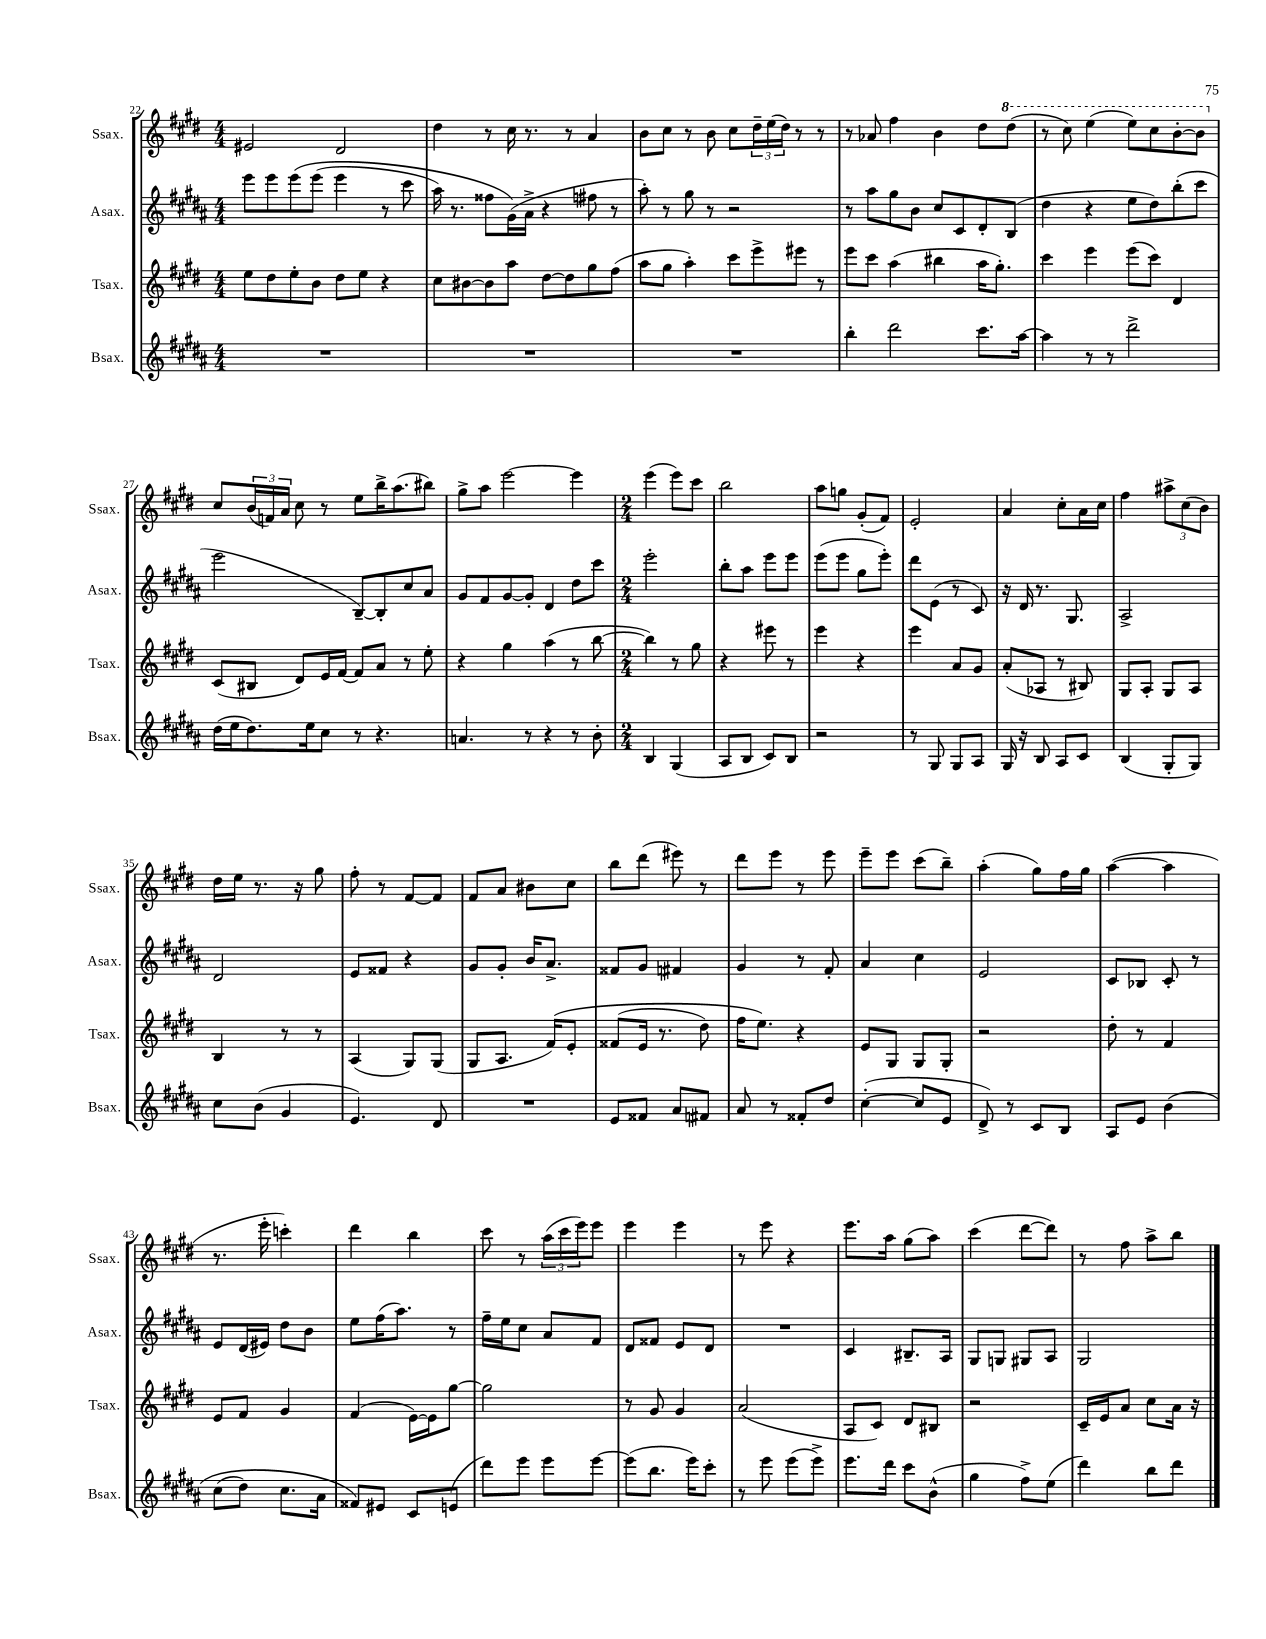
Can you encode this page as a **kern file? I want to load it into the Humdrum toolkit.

**kern	**kern	**kern	**kern
*staff4	*staff3	*staff2	*staff1
*clefG2	*clefG2	*clefG2	*clefG2
*k[f#c#g#d#a#]	*k[f#c#g#d#]	*k[f#c#g#d#a#]	*k[f#c#g#d#]
*M4/4	*M4/4	*M4/4	*M4/4
1r	8ee\L	8eee\L	2e#/
.	8dd#\	8eee\	.
.	8ee'\	&(8eee\	.
.	8b\J	(8eee\J	.
.	8dd#\L	4eee\	2d#/
.	8ee\J	.	.
.	4r	8r	.
.	.	8ccc#\	.
=	=	=	=
1r	8cc#\L	16aa#\)	4dd#\
.	.	8.r	.
.	[8b#\	.	.
.	8b#\]	8ff##\L	8r
.	8aa\J	(16g#\L&)	16cc#\
.	.	16a#^\JJ	8.r
.	[8dd#\L	4r	.
.	8dd#\]	.	8r
.	8gg#\	8ff#\	4a/
.	(8ff#\J	8r	.
=	=	=	=
1r	8aa\L	8aa#'\)	8b\L
.	8gg#\J	8r	8cc#\J
.	4aa'\)	8gg#\	8r
.	.	8r	8b\
.	8ccc#\L	2r	8cc#\L
.	8eee^\	.	24dd#~\L
.	.	.	(24ee\
.	.	.	24dd#\JJ)
.	8eee#\J	.	8r
.	8r	.	8r
=	=	=	=
4bb'\	8eee\L	8r	8r
.	8ccc#\J	8aa#\L	8a-/
2ddd#\	(4aa\	8gg#\	4ff#\
.	.	8b\J	.
.	4bb#\	8cc#/L	4b\
.	.	8c#/	.
8.ccc#\L	16aa\LK	8d#'/	8dd#\L
.	8.gg#'\J)	.	.
.	.	(8B/J	(8ddd#\J
[16aa#\Jk	.	.	.
=	=	=	=
4aa#\]	4ccc#\	4dd#\	8r
.	.	.	8ccc#\)
8r	4eee\	4r	(4eee\
8r	.	.	.
2ddd#^\	(8eee\L	8ee\L	8eee\L)
.	8ccc#\J)	8dd#\)	8ccc#\
.	4d#/	(8bb'\	[8bb'\
.	.	8ccc#\J	8bb\]J
=	=	=	=
(16dd#\LL	(8c#/L	2eee\	8cc#/L
16ee\J	.	.	.
8.dd#\)	8B#/J	.	(24b/L
.	.	.	24f/)
.	.	.	24a/JJ
.	8d#/L)	.	8cc#\
16ee\k	.	.	.
8cc#\J	16e/L	.	8r
.	[16f#/JJ	.	.
8r	8f#/]L	[8B~/L)	8ee\L
4.r	8a/J	8B'/]	16bb^\K
.	.	.	(8.aa\
.	8r	8cc#/	.
.	8ee'\	8a#/J	8bb#\J)
=	=	=	=
4.a/	4r	8g#/L	8gg#^\L
.	.	8f#/	8aa\J
.	4gg#\	[8g#/	[2eee\
8r	.	8g#'/]J	.
4r	(4aa\	4d#/	.
8r	8r	8dd#\L	4eee\]
8b'\	[8bb\	8ccc#\J	.
=	=	=	=
*M2/4	*M2/4	*M2/4	*M2/4
4B/	4bb\])	2eee'\	(4eee\
(4G#/	8r	.	8eee\L)
.	8gg#\	.	8ccc#\J
=	=	=	=
8A#/L	4r	8bb'\L	2bb\
8B/J	.	8aa#\J	.
8c#/L)	8eee#\	8eee\L	.
8B/J	8r	8eee\J	.
=	=	=	=
2r	4eee\	(8eee\L	8aa\L
.	.	8eee\J	8gg\J
.	4r	8gg#\L	(8g#'/L
.	.	8eee'\J)	8f#/J)
=	=	=	=
8r	4eee\	8ddd#\L	2e'/
8G#/	.	(8e\J	.
8G#/L	8a/L	8r	.
8A#/J	8g#/J	8c#/)	.
=	=	=	=
16G#/	(8a'/L	16r	4a/
16r	.	16d#/	.
8B/	8A-/J	8.r	.
8A#/L	8r	.	8cc#'\L
.	.	8.G#/	.
8c#/J	8B#/)	.	16a\L
.	.	.	16cc#\JJ
=	=	=	=
(4B/	8G#/L	2A#^/	4ff#\
.	8A'/J	.	.
8G#'/L	8G#/L	.	12aa#^\L
.	.	.	(12cc#\
8G#/J)	8A/J	.	.
.	.	.	12b\J)
=	=	=	=
8cc#\L	4B/	2d#/	16dd#\LL
.	.	.	16ee\JJ
(8b\J	.	.	8.r
4g#/	8r	.	.
.	.	.	16r
.	8r	.	8gg#\
=	=	=	=
4.e/)	(4A/	8e/L	8ff#'\
.	.	8f##/J	8r
.	8G#/L)	4r	[8f#/L
8d#/	(8G#/J	.	8f#/]J
=	=	=	=
2r	8G#/L	8g#/L	8f#/L
.	8.A/J	8g#'/J	8a/J
.	.	16b/LK	8b#\L
.	&(16f#/LK)	8.a#^/J	.
.	8e'/J	.	8cc#\J
=	=	=	=
8e/L	(8f##/L	8f##/L	8bb\L
8f##/J	16e/Jk	8g#/J	(8ddd#\J
.	8.r	.	.
8a#/L	.	4f#/	8eee#\)
8f#/J	8dd#\)	.	8r
=	=	=	=
8a#/	16ff#\LK	4g#/	8ddd#\L
.	8.ee\J&)	.	.
8r	.	.	8eee\J
8f##'/L	4r	8r	8r
8dd#/J	.	8f#'/	8eee\
=	=	=	=
([4cc#'\	8e/L	4a#/	8eee~\L
.	8G#/J	.	8eee\J
8cc#/]L	8G#/L	4cc#\	(8ccc#\L
8e/J	8G#'/J	.	8bb~\J)
=	=	=	=
8d#^/)	2r	2e/	(4aa'\
8r	.	.	.
8c#/L	.	.	8gg#\L)
8B/J	.	.	16ff#\L
.	.	.	16gg#\JJ
=	=	=	=
8A#/L	8dd#'\	8c#/L	([4aa\
8e/J	8r	8B-/J	.
&(4b\	4f#/	8c#'/	4aa\]
.	.	8r	.
=	=	=	=
(8cc#\L	8e/L	8e/L	8.r
8dd#\J)	8f#/J	(16d#/L	.
.	.	16e#/JJ)	16eee'\
8.cc#\L	4g#/	8dd#\L	4ccc'\)
.	.	8b\J	.
16a#\Jk	.	.	.
=	=	=	=
8f##/L&)	(4f#/	8ee\L	4ddd#\
8e#/J	.	(16ff#\K	.
.	.	8.aa#\J)	.
8c#/L	[16e\LL)	.	4bb\
.	16e\]J	.	.
(8e/J	[8gg#\J	8r	.
=	=	=	=
8ddd#\L)	2gg#\]	16ff#~\LL	8ccc#\
.	.	16ee\J	.
8eee\J	.	8cc#\J	8r
8eee\L	.	8a#/L	(24aa\LL
.	.	.	24ccc#\
.	.	.	24eee\J)
[8eee\J	.	8f#/J	8eee\J
=	=	=	=
(8eee\]L	8r	8d#/L	4eee\
8.bb\J	8g#/	8f##/J	.
.	4g#/	8e/L	4eee\
16eee\LK)	.	.	.
8ccc#'\J	.	8d#/J	.
=	=	=	=
8r	(2a/	2r	8r
8eee\	.	.	8eee\
(8eee\L	.	.	4r
8eee^\J)	.	.	.
=	=	=	=
8.eee\L	8A/L	4c#/	8.eee\L
.	8c#/J)	.	.
16ddd#\Jk	.	.	16aa\Jk
8ccc#\L	8d#/L	8.B#~/L	(8gg#\L
(8b^^\J	8B#/J	.	8aa\J)
.	.	16A#/Jk	.
=	=	=	=
4gg#\	2r	8G#/L	(4ccc#\
.	.	8G/J	.
8ff#^\L)	.	8G#/L	[8ddd#\L
(8ee\J	.	8A#/J	8ddd#\]J)
=	=	=	=
4ddd#\)	16c#~/LL	2G#/	8r
.	16e/J	.	.
.	8a/J	.	8ff#\
8bb\L	8cc#\L	.	8aa^\L
8ddd#\J	16a\Jk	.	8bb\J
.	16r	.	.
==	==	==	==
*-	*-	*-	*-
